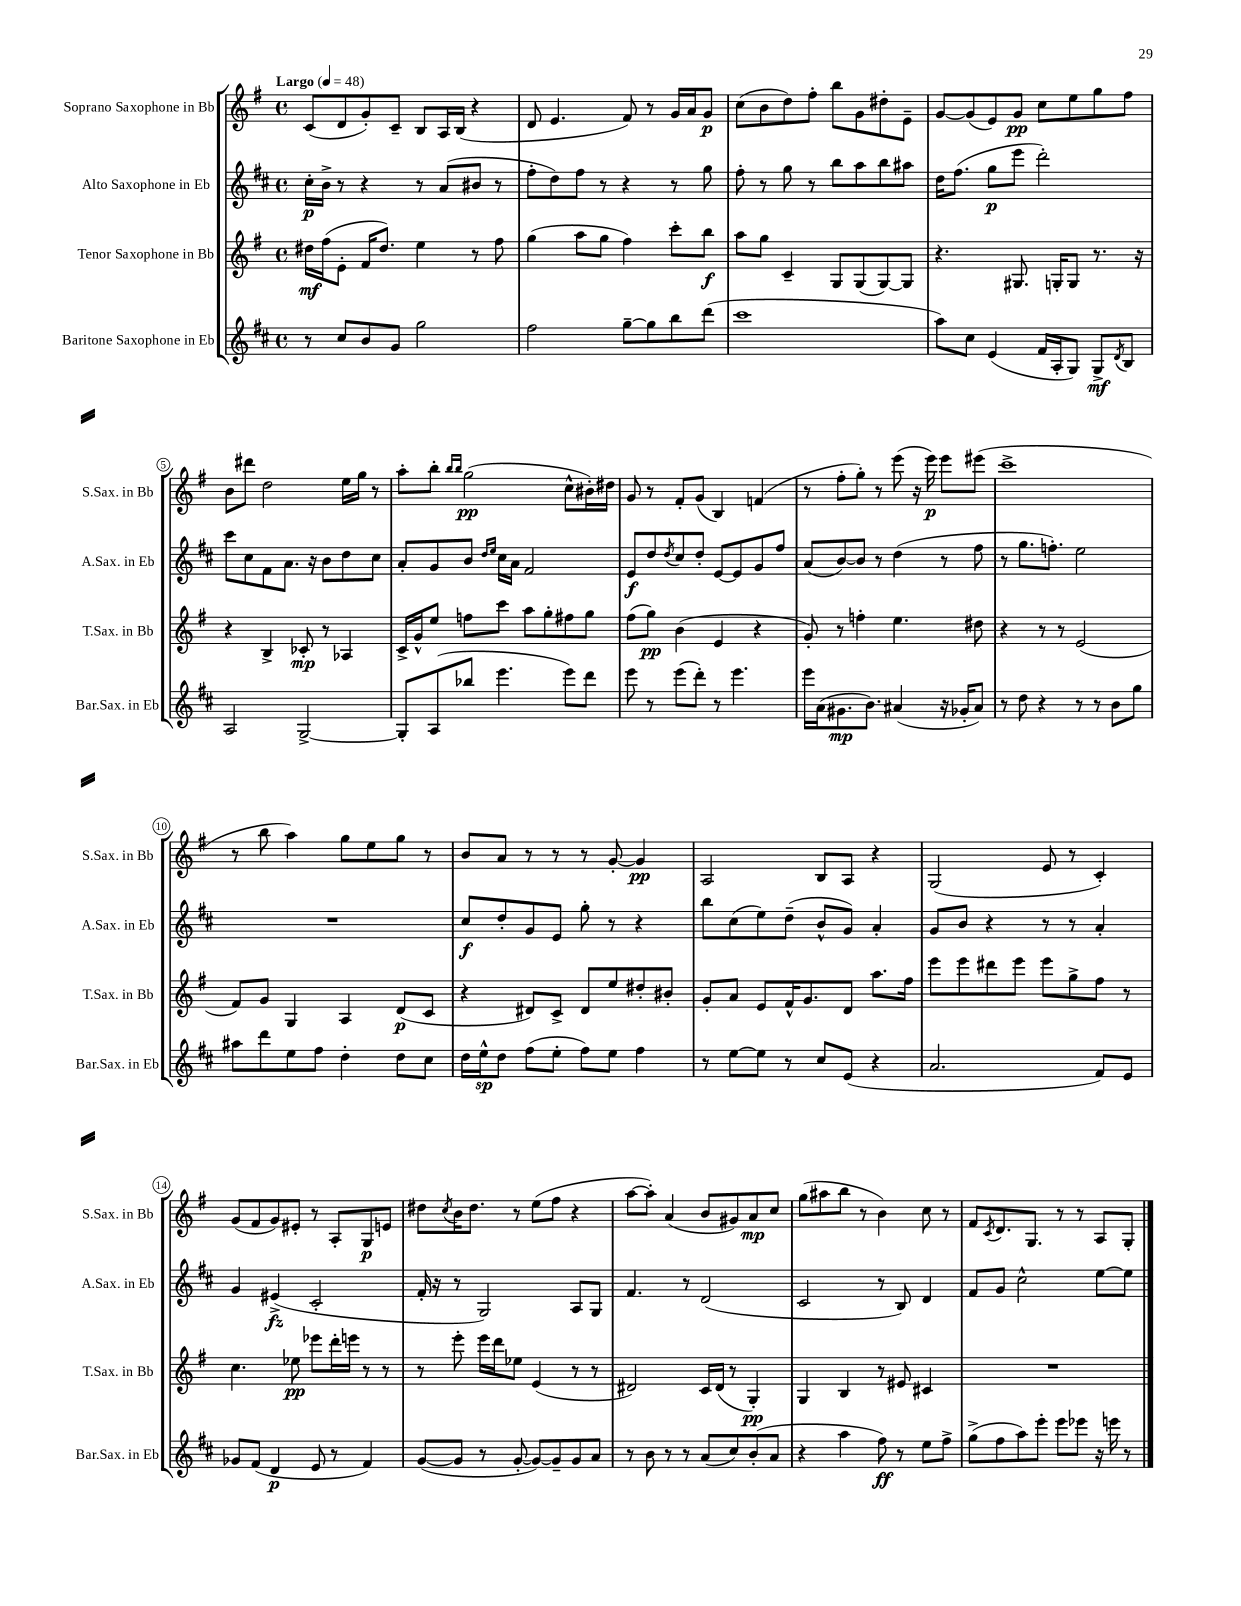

**kern	**dynam	**kern	**dynam	**kern	**dynam	**kern	**dynam
*part4	*part4	*part3	*part3	*part2	*part2	*part1	*part1
*staff4	*staff4	*staff3	*staff3	*staff2	*staff2	*staff1	*staff1
*I"Baritone Saxophone in Eb	*	*I"Tenor Saxophone in Bb	*	*I"Alto Saxophone in Eb	*	*I"Soprano Saxophone in Bb	*
*I'Bar.Sax. in Eb	*	*I'T.Sax. in Bb	*	*I'A.Sax. in Eb	*	*I'S.Sax. in Bb	*
*clefG2	*	*clefG2	*	*clefG2	*	*clefG2	*
*k[f#c#]	*	*k[f#]	*	*k[f#c#]	*	*k[f#]	*
*M4/4	*	*M4/4	*	*M4/4	*	*M4/4	*
*met(c)	*	*met(c)	*	*met(c)	*	*met(c)	*
*MM48	*	*MM48	*	*MM48	*	*MM48	*
=1	=1	=1	=1	=1	=1	=1	=1
!	!	!	!	!	!	!LO:TX:a:B:t=Largo	!
8r	.	16dd#X\LL	mf	16cc#'\LL	p	(8c/L	.
.	.	(16ff#\J	.	16b^\JJ	.	.	.
8cc#/L	.	8e'\J	.	8r	.	8d/	.
8b/	.	16f#/KL	.	4r	.	8g'/)	.
.	.	8.dd#/J)	.	.	.	.	.
8g/J	.	.	.	.	.	8c~/J	.
2gg\	.	4ee\	.	8r	.	8B/L	.
.	.	.	.	(8a/L	.	16A/L	.
.	.	.	.	.	.	(16B/JJ	.
.	.	8r	.	8b#X/J	.	4r	.
.	.	8ff#\	.	8r	.	.	.
=2	=2	=2	=2	=2	=2	=2	=2
2ff#\	.	(4gg\	.	8ff#'\L	.	8d/	.
.	.	.	.	8dd\)	.	4.e/	.
.	.	8aa\L	.	8ff#\J	.	.	.
.	.	8gg\J	.	8r	.	.	.
[8gg~\L	.	4ff#\)	.	4r	.	8f#/)	.
8gg\]	.	.	.	.	.	8r	.
8bb\	.	8ccc'\L	.	8r	.	16g/LL	.
.	.	.	.	.	.	16a/J	.
(8ddd\J	.	8bb\J	f	8gg\	.	8g/J	p
=3	=3	=3	=3	=3	=3	=3	=3
1ccc#	.	8aa\L	.	8ff#'\	.	(8cc\L	.
.	.	8gg\J	.	8r	.	8b\	.
.	.	4c~/	.	8gg\	.	8dd\)	.
.	.	.	.	8r	.	8ff#'\J	.
.	.	8G/L	.	8bb\L	.	8bb\L	.
.	.	(8G/	.	8aa\	.	8g\	.
.	.	[8G/)	.	8bb\	.	8dd#X'\	.
.	.	8G/J]	.	8aa#X\J	.	8e~\J	.
=4	=4	=4	=4	=4	=4	=4	=4
8aa\L)	.	4.r	.	16dd\KL	.	[8g/L	.
.	.	.	.	(8.ff#\J	.	.	.
8cc#\J	.	.	.	.	.	(8g/]	.
(4e/	.	.	.	8gg\L	p	8e/)	.
.	.	8.G#X/	.	8eee\J	.	8g/J	pp
16f#/LL	.	.	.	2ddd'\)	.	8cc\L	.
16A'/J	.	16Gn'/KL	.	.	.	.	.
8G/J)	.	8G/J	.	.	.	8ee\	.
8G^/L	mf	8.r	.	.	.	8gg\	.
8qd/	.	.	.	.	.	.	.
8B/J	.	.	.	.	.	8ff#\J	.
.	.	16r	.	.	.	.	.
!!LO:LB:g=z
=5	=5	=5	=5	=5	=5	=5	=5
2A/	.	4r	.	8ccc#\L	.	8b\L	.
.	.	.	.	8cc#\	.	8ddd#X\J	.
.	.	4B^/	.	8f#\	.	2dd\	.
.	.	.	.	8.a\J	.	.	.
[2G^/	.	8c-X'/	mp	.	.	.	.
.	.	.	.	16r	.	.	.
.	.	8r	.	8b\L	.	.	.
.	.	4A-X/	.	8dd\	.	16ee\LL	.
.	.	.	.	.	.	16gg\JJ	.
.	.	.	.	8cc#\J	.	8r	.
=6	=6	=6	=6	=6	=6	=6	=6
8G'/L]	.	16c^/LL	.	8a'/L	.	8aa'\L	.
.	.	16g^^/J	.	.	.	.	.
(8A/	.	8ee/J	.	8g/	.	8bb'\J	.
.	.	.	.	.	.	16qqbb/LL	.
.	.	.	.	.	.	16qqbb/JJ	.
8bb-X/J	.	8ffn\L	.	8b/J	.	(2gg\	pp
.	.	.	.	16qqdd/LL	.	.	.
.	.	.	.	16qqee/JJ	.	.	.
4.eee\	.	8ccc\J	.	16cc#\LL	.	.	.
.	.	.	.	16a\JJ	.	.	.
.	.	8aa\L	.	2f#/	.	.	.
.	.	8gg'\	.	.	.	.	.
8eee\L)	.	8ff#X\	.	.	.	8cc^^\L	.
8ddd\J	.	8gg\J	.	.	.	16b#X'\L)	.
.	.	.	.	.	.	16dd#X\JJ	.
=7	=7	=7	=7	=7	=7	=7	=7
8eee\	.	(8ff#\L	.	8e/L	f	8g/	.
8r	.	8gg\J)	pp	8dd/	.	8r	.
.	.	.	.	8qdd/	.	.	.
(8eee\L	.	(4b\	.	8cc#/	.	8f#'/L	.
8ddd'\J)	.	.	.	8dd'/J	.	(8g/J	.
8r	.	4e/	.	[8e/L	.	4B/)	.
4.eee\	.	.	.	8e/]	.	.	.
.	.	4r	.	8g/	.	(4fn/	.
.	.	.	.	8ff#/J	.	.	.
=8	=8	=8	=8	=8	=8	=8	=8
16eee\LL	.	8g'/)	.	(8a/L	.	8r	.
(16a\J	.	.	.	.	.	.	.
8.g#X\	mp	8r	.	[8b/)	.	8ff#'\L	.
.	.	4ffn'\	.	8b/J]	.	8gg'\J)	.
8.b\J)	.	.	.	.	.	.	.
.	.	.	.	8r	.	8r	.
(4a#X/	.	4.ee\	.	(4dd\	.	(8eee\	.
.	.	.	.	.	.	16r	.
.	.	.	.	.	.	16eee\)	p
16r	.	.	.	8r	.	8eee\L	.
16g-X'/KL	.	.	.	.	.	.	.
8a#/J)	.	8dd#X\	.	8ff#\	.	(8eee#X\J	.
=9	=9	=9	=9	=9	=9	=9	=9
8r	.	4r	.	8r	.	1ccc^	.
8dd\	.	.	.	8.gg\L	.	.	.
4r	.	8r	.	.	.	.	.
.	.	.	.	8.ffn'\J)	.	.	.
.	.	8r	.	.	.	.	.
8r	.	(2e/	.	2ee\	.	.	.
8r	.	.	.	.	.	.	.
8b\L	.	.	.	.	.	.	.
8gg\J	.	.	.	.	.	.	.
!!LO:LB:g=z
=10	=10	=10	=10	=10	=10	=10	=10
8aa#X\L	.	8f#/L)	.	1r	.	8r	.
8ddd\	.	8g/J	.	.	.	8bb\	.
8ee\	.	4G/	.	.	.	4aa\)	.
8ff#\J	.	.	.	.	.	.	.
4dd'\	.	4A/	.	.	.	8gg\L	.
.	.	.	.	.	.	8ee\	.
8dd\L	.	(8d/L	p	.	.	8gg\J	.
8cc#\J	.	8c/J	.	.	.	8r	.
=11	=11	=11	=11	=11	=11	=11	=11
16dd\LL	.	4r	.	8cc#/L	f	8b/L	.
16ee^^\J	sp	.	.	.	.	.	.
8dd\J	.	.	.	8dd'/	.	8a/J	.
(8ff#\L	.	8d#X/L)	.	8g/	.	8r	.
8ee'\J	.	8c^/J	.	8e/J	.	8r	.
8ff#\L)	.	8d#/L	.	8gg'\	.	8r	.
8ee\J	.	8ee/	.	8r	.	[8g'/	.
4ff#\	.	8dd#X'/	.	4r	.	4g/]	pp
.	.	8b#X'/J	.	.	.	.	.
=12	=12	=12	=12	=12	=12	=12	=12
8r	.	8g'/L	.	8bb\L	.	2A/	.
[8ee\L	.	8a/J	.	(8cc#\	.	.	.
8ee\J]	.	8e/L	.	8ee\)	.	.	.
8r	.	16f#^^/K	.	(8dd~\J	.	.	.
.	.	8.g/	.	.	.	.	.
8cc#/L	.	.	.	8b^^/L	.	8B/L	.
(8e/J	.	8d/J	.	8g/J)	.	8A/J	.
4r	.	8.aa\L	.	4a'/	.	4r	.
.	.	16ff#\Jk	.	.	.	.	.
=13	=13	=13	=13	=13	=13	=13	=13
2.a/	.	8eee\L	.	8g/L	.	(2G/	.
.	.	8eee\	.	8b/J	.	.	.
.	.	8ddd#X\	.	4r	.	.	.
.	.	8eee\J	.	.	.	.	.
.	.	8eee\L	.	8r	.	8e/	.
.	.	8gg^\	.	8r	.	8r	.
8f#/L)	.	8ff#\J	.	4a'/	.	4c'/)	.
8e/J	.	8r	.	.	.	.	.
!!LO:LB:g=z
=14	=14	=14	=14	=14	=14	=14	=14
8g-X/L	.	4.cc\	.	4g/	.	(8g/L	.
(8f#/J	.	.	.	.	.	8f#/	.
4d/	p	.	.	(4e#X^/	fz	8g/)	.
.	.	8ee-X\	pp	.	.	8e#X'/J	.
8e/	.	8eee-X\L	.	2c#'/	.	8r	.
8r	.	16ddd'\L	.	.	.	8A'/L	.
.	.	16eeen\JJ	.	.	.	.	.
4f#/)	.	8r	.	.	.	8G/	p
.	.	8r	.	.	.	8en/J	.
=15	=15	=15	=15	=15	=15	=15	=15
([8g/L	.	8r	.	16f#'/	.	8dd#X\L	.
.	.	.	.	16r	.	.	.
.	.	.	.	.	.	8qcc/	.
8g/J]	.	8eee'\	.	8r	.	16b\K	.
.	.	.	.	.	.	8.dd#\J	.
8r	.	16eee\LL	.	2G/)	.	.	.
.	.	16ddd\J	.	.	.	.	.
[8g'/	.	8ee-X\J	.	.	.	8r	.
8g/L_)	.	(4e/	.	.	.	(8ee\L	.
8g~/]	.	.	.	.	.	8ff#\J	.
8g/	.	8r	.	8A/L	.	4r	.
8a/J	.	8r	.	8G/J	.	.	.
=16	=16	=16	=16	=16	=16	=16	=16
8r	.	2d#X/)	.	4.f#/	.	[8aa\L	.
8b\	.	.	.	.	.	8aa'\J])	.
8r	.	.	.	.	.	(4a/	.
8r	.	.	.	8r	.	.	.
(8a/L	.	16c/LL	.	(2d/	.	8b/L	.
.	.	(16d#/JJ	.	.	.	.	.
8cc#/)	.	8r	.	.	.	8g#X/)	.
(8b'/	.	4G'/)	pp	.	.	8a/	mp
8a/J	.	.	.	.	.	8cc/J	.
=17	=17	=17	=17	=17	=17	=17	=17
4r	.	4G/	.	2c#/	.	(8gg\L	.
.	.	.	.	.	.	8aa#X\	.
4aa\	.	4B/	.	.	.	8bb\J	.
.	.	.	.	.	.	8r	.
8ff#\)	ff	8r	.	8r	.	4b\)	.
8r	.	8e#X/	.	8B/)	.	.	.
8ee\L	.	4c#X/	.	4d/	.	8cc\	.
8ff#^\J	.	.	.	.	.	8r	.
=18	=18	=18	=18	=18	=18	=18	=18
(8gg^\L	.	1r	.	8f#/L	.	8f#/L	.
.	.	.	.	.	.	8qc/	.
8ff#\	.	.	.	8g/J	.	8.d/	.
8aa\)	.	.	.	2cc#^^\	.	.	.
.	.	.	.	.	.	8.G/J	.
8eee'\J	.	.	.	.	.	.	.
8eee\L	.	.	.	.	.	8r	.
8eee-X\J	.	.	.	.	.	8r	.
16r	.	.	.	[8ee\L	.	8A/L	.
16eeen\	.	.	.	.	.	.	.
8r	.	.	.	8ee\J]	.	8G'/J	.
==	==	==	==	==	==	==	==
*-	*-	*-	*-	*-	*-	*-	*-
